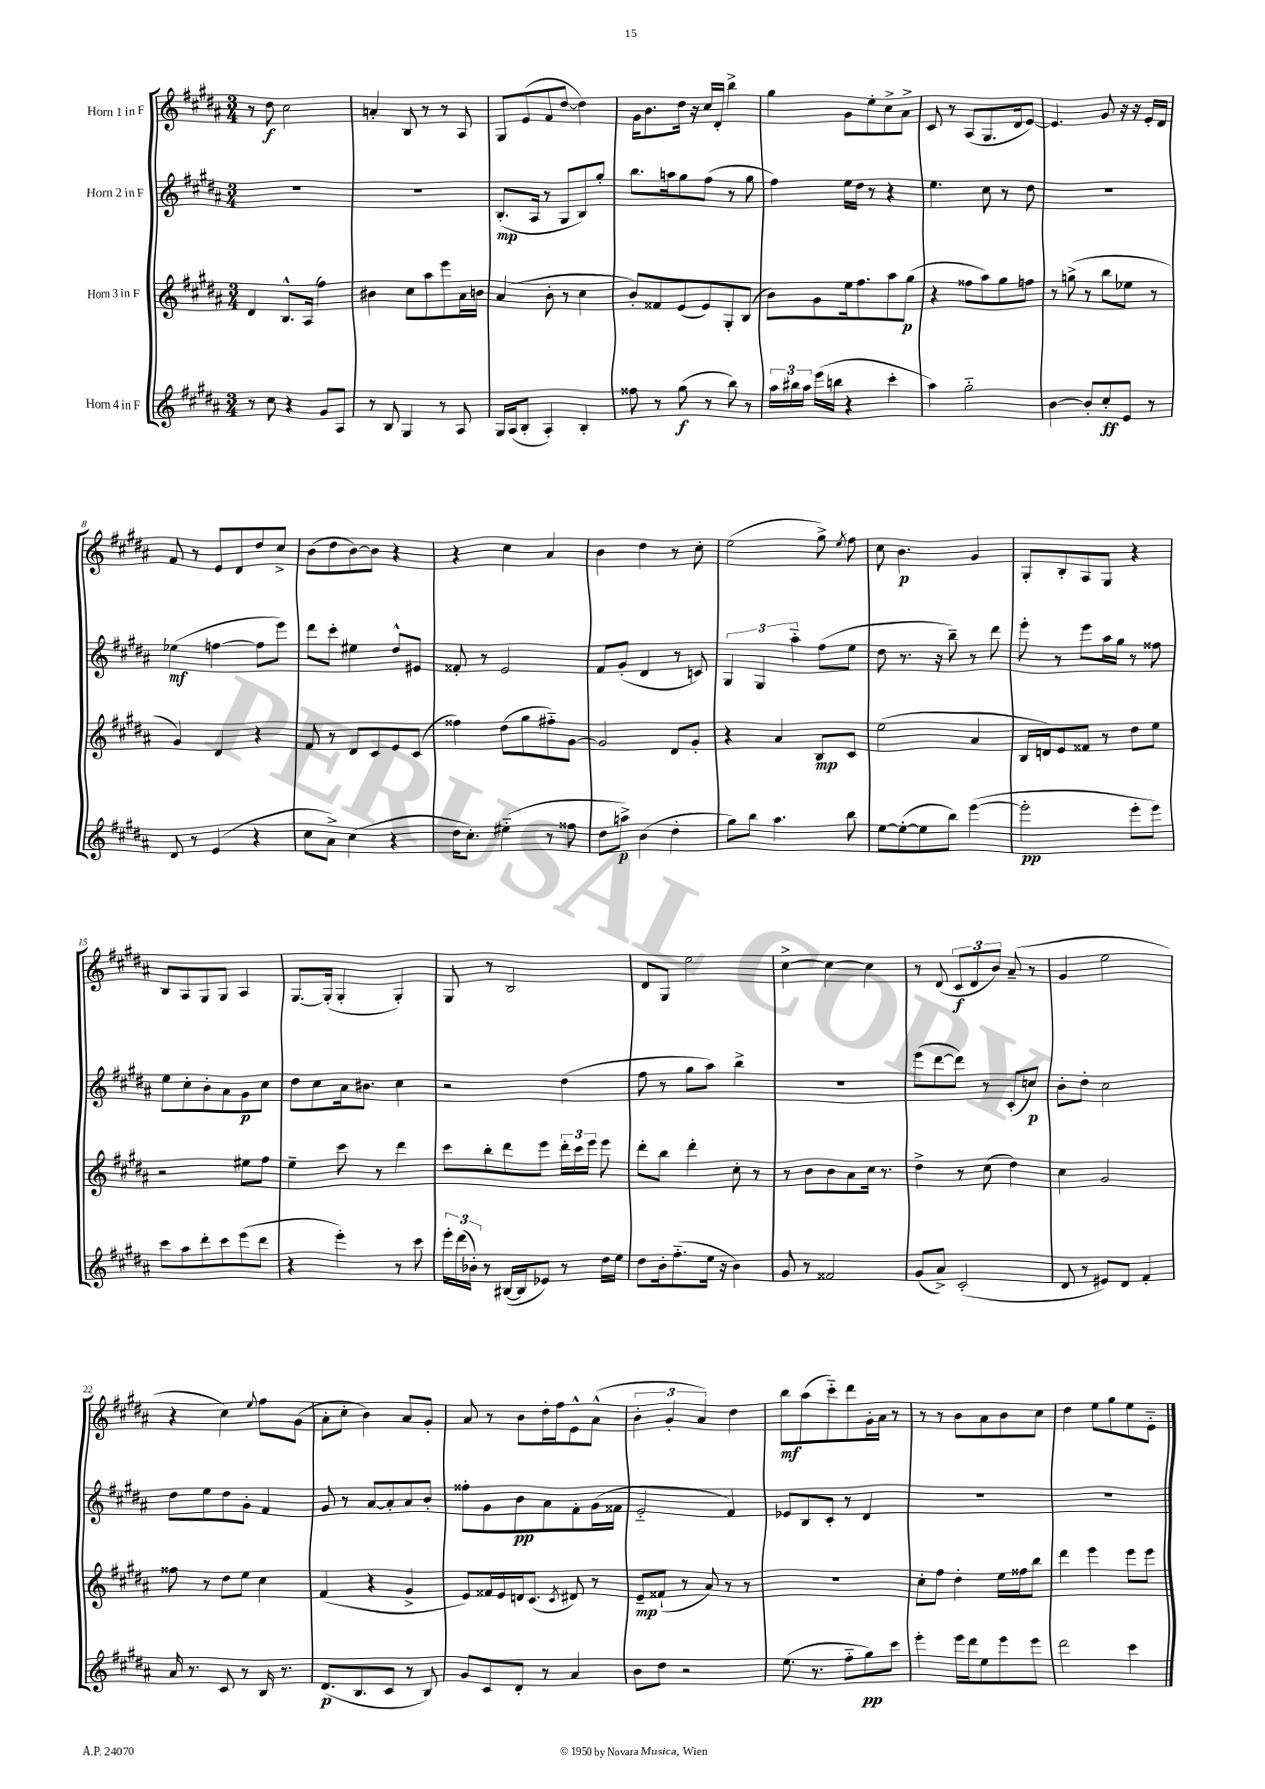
<<
\new StaffGroup <<
\new Staff = "s0" \with { instrumentName = "Horn 1 in F" } {
    \clef treble \key b \major \numericTimeSignature \time 3/4
    \autoBeamOff r8 dis''8\f cis''2 |
    a'4-. b8 r8 r8 ais8 |
    gis8[ e'8( fis'8 dis''8]~ dis''4) |
    gis'16[ b'8. dis''16] r16 cis''16[ dis'16]-. b''4-> |
    gis''4 gis'8[ e''8-. cis''8-> ais'8]-> |
    cis'8 r8 ais8[( gis8. dis'16 e'8]~) |
    e'4. gis'8 r16 r16 e'16[-. dis'16] |
    fis'8 r8 e'8[ dis'8 dis''8 cis''8]-> |
    b'8[( dis''8 b'8~) b'8] r4 |
    r4 cis''4 ais'4 |
    b'4 dis''4 r8 cis''8-. |
    e''2( gis''8->) \acciaccatura { e''8 } fis''8 |
    cis''8 b'4.\p gis'4 |
    gis8[-. b8-. ais8 gis8] r4 |
    b8[ ais8 gis8 gis8] ais4 |
    gis8.[~ gis16]-.( gis4-. gis4-.) |
    gis8 r8 b2 |
    dis'8[ gis8] e''2 |
    cis''4~-> cis''4~ cis''4 |
    r8 dis'8( \tuplet 3/2 { cis'8[\f dis'8 b'8]) } ais'8--( r8 |
    gis'4 e''2 |
    r4 cis''4) \appoggiatura { e''8 } fis''8[ gis'8]( |
    ais'8[-. cis''8]-. b'4) ais'8[ gis'8]-. |
    ais'8 r8 b'8[ dis''16-. fis''16 e'8-^ ais'8]-^( |
    \tuplet 3/2 { b'4-. gis'4-. ais'4) } dis''4 |
    b''8[\mf ais''8( cis'''8-_) dis'''8 gis'16-. ais'16] r8 |
    r8 r8 b'8[ ais'8 b'8 cis''8] |
    dis''4 e''8[ gis''8 e''8 e'8]-_ \bar "|." |
}
\new Staff = "s1" \with { instrumentName = "Horn 2 in F" } {
    \clef treble \key b \major \numericTimeSignature \time 3/4
    \autoBeamOff R2. |
    R2. |
    b8.[-.\mp( ais16] r8 gis8[ b8) gis''8]-. |
    b''8.[ a''16 gis''8 fis''8]( r8 gis''8 |
    fis''4) e''16[ dis''16] r8 r4 |
    e''4. cis''8 r8 dis''8 |
    R2. |
    ees''4\mf( f''4~ f''8[ e'''8]) |
    dis'''8[ cis'''8]-. eis''4 dis''8[-^ eis'8] |
    fisis'8-. r8 e'2 |
    fis'8[ gis'8]-.( dis'4 r8 c'8) |
    \tuplet 3/2 { gis4 gis4 ais''4-_ } fis''8[( e''8] |
    dis''8 r8. r16 b''8--) r8 dis'''8 |
    e'''8-. r8 e'''8[ ais''16 gis''16] r8 fisis''8 |
    e''8[ cis''8-. b'8-. ais'8 gis'8\p cis''8] |
    dis''8[ cis''8 ais'16 bis'8.] cis''4 |
    r2 dis''4( |
    fis''8 r8 gis''8[ ais''8]) b''4-> |
    R2. |
    e'''8[( dis'''8~ dis'''8]) r8 cis'8[-.( c''8]\p) |
    b'8[-. dis''8]-. cis''2 |
    dis''8[ e''8 dis''8 gis'8]-. fis'4 |
    gis'8 r8 ais'8[~ ais'8-. ais'8 b'8]-. |
    fisis''8[-. gis'8 b'8\pp ais'8 fis'8-. gis'16( fisis'16] |
    e'2-_ fis'4) |
    ees'8[ b8 cis'8]-. r8 dis'4 |
    R2. |
    R2. \bar "|." |
}
\new Staff = "s2" \with { instrumentName = "Horn 3 in F" } {
    \clef treble \key b \major \numericTimeSignature \time 3/4
    \autoBeamOff dis'4 b8.[-^ ais16]( fis''4) |
    bis'4 cis''8[ ais''8 e'''8 ais'16 b'16] |
    ais'4( b'8-. r8 cis''4 |
    b'8[-.) fisis'8 e'8( e'8) gis8-. b8]( |
    b'8[) gis'8 e''16 fis''8. ais''8 gis''8]\p( |
    r4 fisis''8[ ais''8) gis''8 f''8] |
    r8 g''8->( r8 b''8[ ees''8] r8 |
    gis'4) dis'4 r4 |
    fis'8 r8 dis'8[ cis'8 e'8 cis'8]( |
    fisis''4) dis''8[( gis''8 fis''8-_) gis'8]~ |
    gis'2 dis'8[ gis'8]-. |
    r4 ais'4 b8[\mp cis'8] |
    e''2( ais'4 |
    b16[ d'16) e'8 fisis'8] r8 dis''8[ e''8] |
    r2 eis''8[ fis''8] |
    e''4-- cis'''8 r8 dis'''4 |
    cis'''8[ b''8-. dis'''8 e'''8] \tuplet 3/2 { dis'''16[-. cis'''16 e'''16] } e'''8 |
    dis'''8[-. b''8] dis'''4-. cis''8-. r8 |
    r8 b'8[ b'8 ais'8 cis''16] r8. |
    dis''4-> r8 cis''8( dis''4) |
    cis''4 gis'2 |
    fisis''8 r8 dis''8[ e''8] cis''4 |
    fis'4( r4 gis'4-> |
    e'8[) fisis'16 e'16 d'16 cis'8.]( \acciaccatura { cis'8 } dis'8) r8 |
    e'8[--\mp fisis'8]-!( r8 ais'8) r8 r8 |
    R2. |
    cis''8[-. fis''8] dis''4-. e''16[ fisis''16 b''8] |
    dis'''4 e'''4 e'''8[ e'''8] \bar "|." |
}
\new Staff = "s3" \with { instrumentName = "Horn 4 in F" } {
    \clef treble \key b \major \numericTimeSignature \time 3/4
    \autoBeamOff r8 cis''8 r4 gis'8[ ais8] |
    r8 b8 gis4 r8 ais8 |
    gis16[ ais16( b8]-. ais4-.) b4-. |
    fisis''8 r8 gis''8\f( r8 b''8) r8 |
    \tuplet 3/2 { ais''16[ bis''16 ais''16] } e'''16[( b''16] r4 cis'''4-. |
    ais''4) gis''2-_ |
    b'4~ b'8[-. cis''8-.\ff e'8] r8 |
    dis'8 r8 e'4( r4 |
    cis''8[ ais'8]->) cis''4( r4 |
    dis''16[ cis''8.]-.) eis''4-_( r8 fisis''8 |
    dis''8[ a''8]->\p) b'4( dis''4-. |
    gis''8[) b''8] ais''4. b''8 |
    e''8[~ e''8~-.( e''8 b''8]) e'''4~( |
    e'''2-.\pp e'''8[-. e'''8]) |
    cis'''8[ ais''8 dis'''8-. cis'''8 e'''8( dis'''8] |
    r4 e'''4-.) r8 cis'''8 |
    \tuplet 3/2 { e'''16[-. dis'''16( bes'16]-.) } r8 bis16[~( bis16 ees'8]) r8 dis''16[ e''16] |
    dis''8[ b'16-. fis''8.-_( e''16] r16 b'4) |
    gis'8 r8 fisis'2 |
    gis'8[( ais'8]->) cis'2-.( |
    dis'8 r8 eis'8[) dis'8] fis'4-. |
    ais'16 r8. cis'8 r8 b16 r8. |
    dis'8.[\p( b8. cis'8] r8 b8) |
    gis'8[ cis'8 dis'8]-. r8 ais'4 |
    b'8[ dis''8] r2 |
    e''8.( r8. fis''8[-_ gis''8\pp) cis'''8] |
    e'''4-. e'''16[ dis'''16 e''8 e'''8 e'''8] |
    dis'''2 cis'''4 \bar "|." |
}
>>
>>
